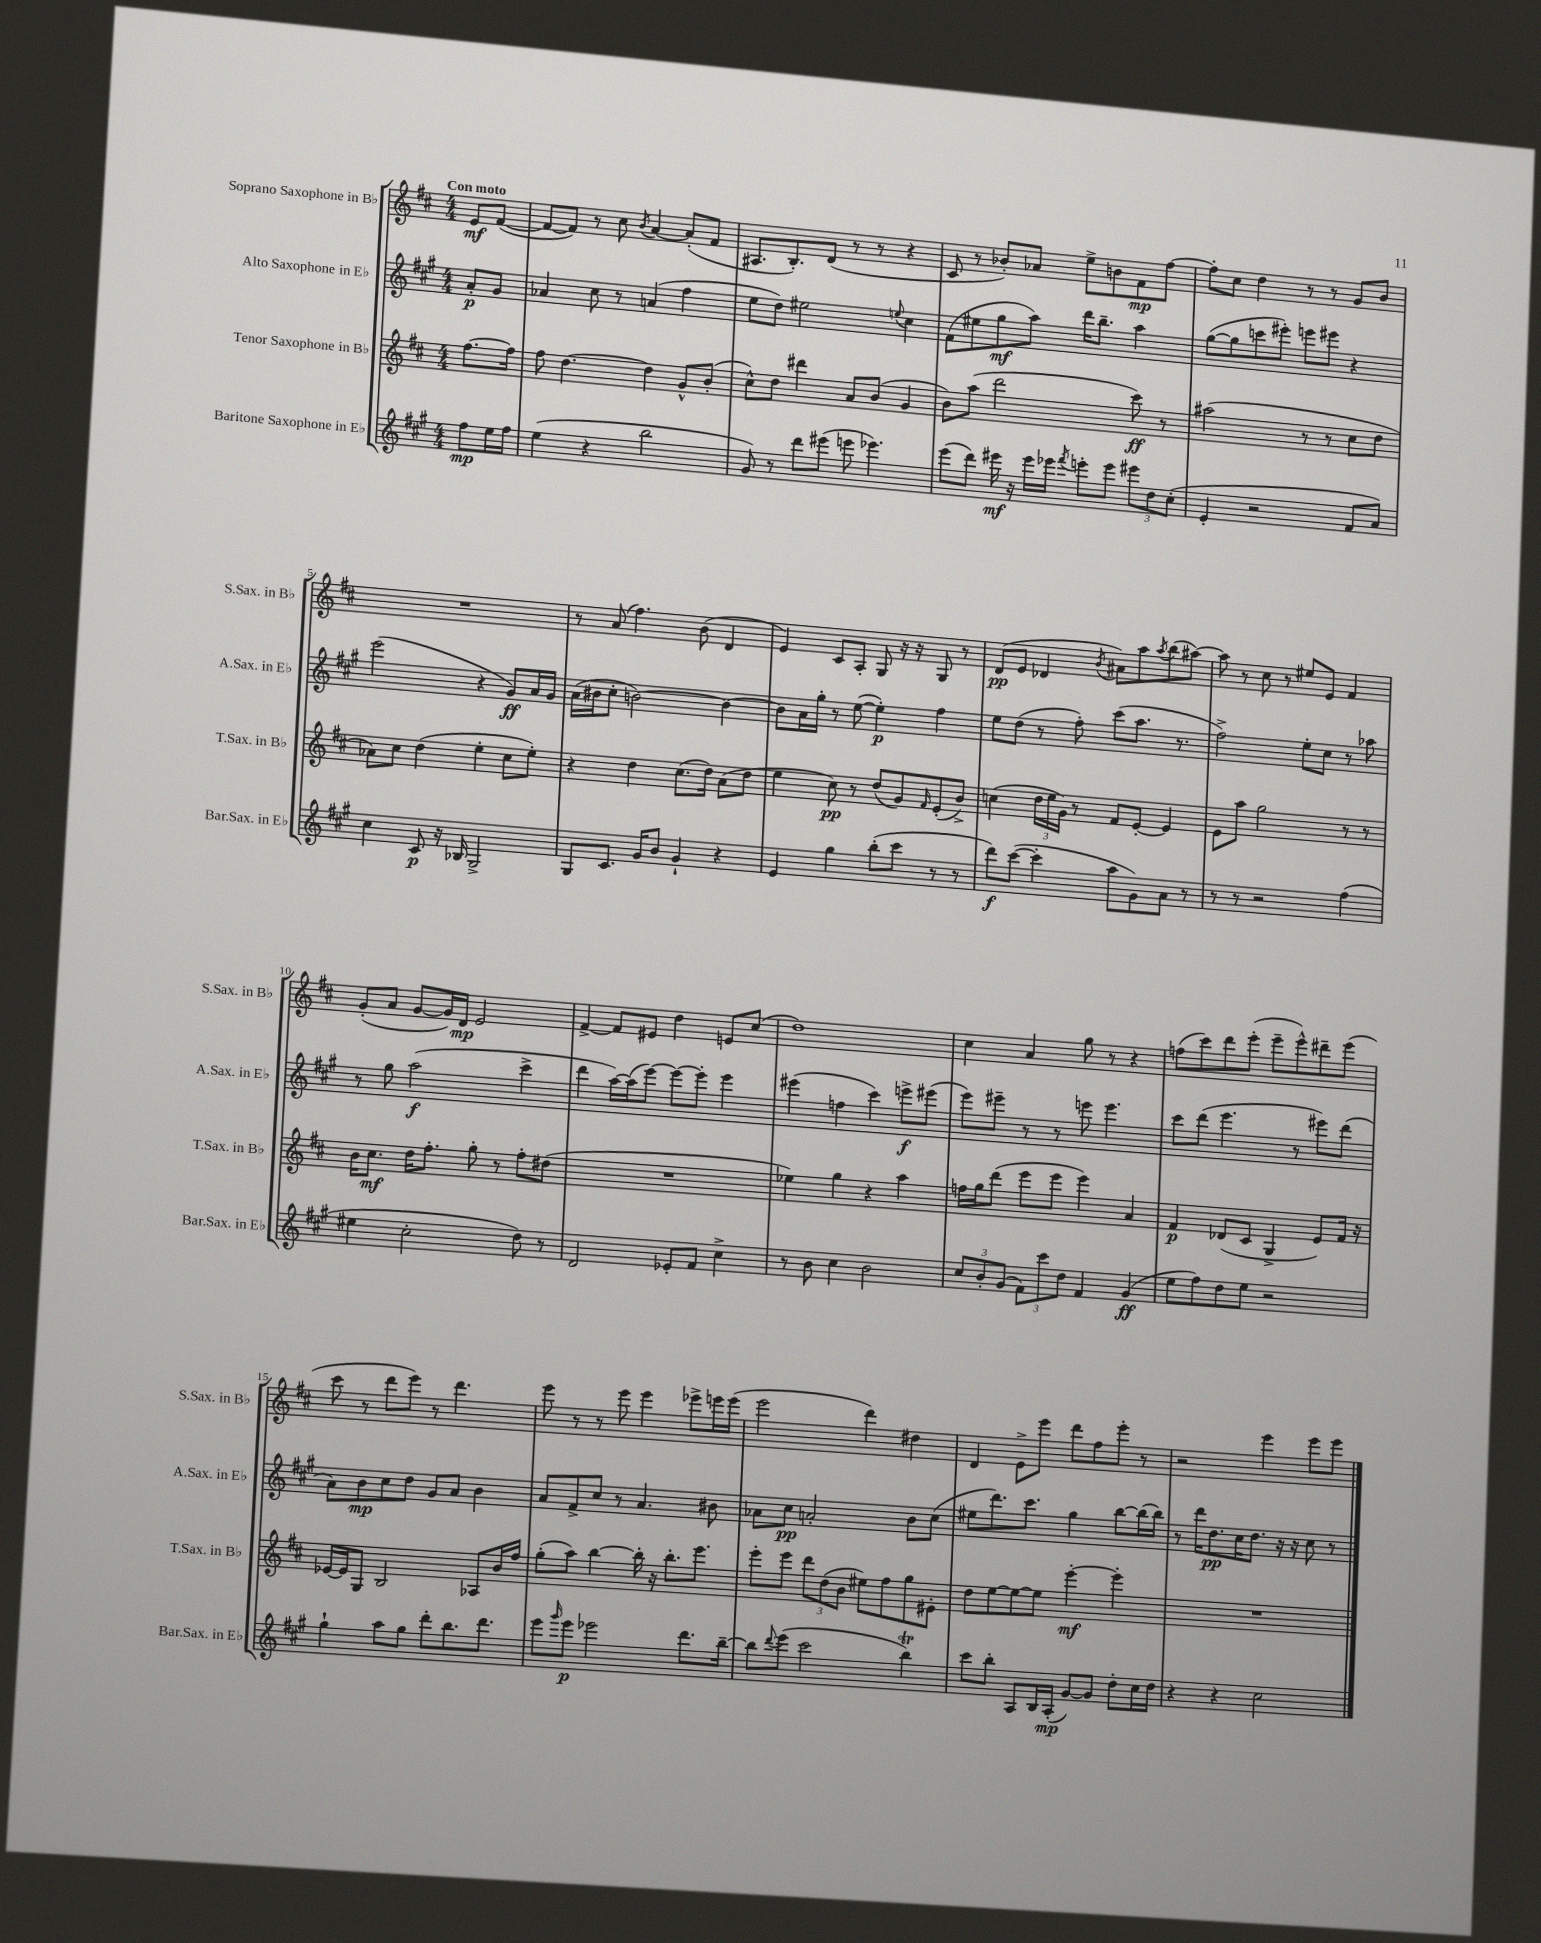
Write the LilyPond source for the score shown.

<<
\new StaffGroup <<
\new Staff = "s0" \with { instrumentName = "Soprano Saxophone in Bb" shortInstrumentName = "S.Sax. in Bb" } {
    \clef treble \key d \major \numericTimeSignature \time 4/4 \partial 4 \tempo "Con moto"
    e'8\mf fis'8~( |
    fis'8~ fis'8) r8 cis''8 \acciaccatura { b'8 } a'4~ a'8-.( fis'8 |
    ais8. b8.-.) d'8( r8 r8 r4 |
    cis'8 r8 bes'8-.) aes'8 e''8-> b'8 fis'8\mp fis''8~ |
    fis''8-. cis''8 d''4 r8 r8 g'8 b'8 |
    R1 |
    r8 a'8( fis''4.) b'8( d'4 |
    e'4) cis'8 a8-. g8 r16 r16 g8 r8 |
    d'8\pp( e'8 des'4 \acciaccatura { b'8 } ais'8) a''8 \acciaccatura { a''8 } b''8( ais''8~) |
    ais''8 r8 cis''8 r8 eis''8 e'8 fis'4 |
    g'8-.( a'8 g'8~ g'16) d'16\mp e'2 |
    fis'4~-> fis'8 eis'8 d''4 e'8 cis''8( |
    d''1) |
    cis''4 a'4 g''8 r8 r4 |
    f''8( cis'''8) d'''8 e'''8-.( e'''8-- e'''8-^) dis'''8-- e'''8( |
    cis'''8 r8 d'''8 e'''8) r8 d'''4. |
    e'''8 r8 r8 e'''8 e'''4 ees'''8-> e'''16 e'''16( |
    e'''2 d'''4) dis''4 |
    d'4 e'8-> e'''8 d'''8 fis''8 e'''8-. r8 |
    r2 e'''4 e'''8 e'''8 \bar "|." |
}
\new Staff = "s1" \with { instrumentName = "Alto Saxophone in Eb" shortInstrumentName = "A.Sax. in Eb" } {
    \clef treble \key a \major \numericTimeSignature \time 4/4 \partial 4
    a'8-.\p gis'8 |
    aes'4 cis''8 r8 a'4( fis''4 |
    e''8 d''8) eis''2 \appoggiatura { e''8 } cis''4 |
    fis'8( eis''8 gis''8\mf a''8) d'''16 b''8.-- a''4 |
    gis''8~( gis''8 c'''8 eis'''8-.) e'''8 eis'''8 r4 |
    e'''2( r4 gis'8\ff) a'16 gis'16 |
    a'16( bis'16 cis''8-. b'2~) b'4~ |
    b'8 a'16 gis''16-. r8 e''8~( e''4-.\p) fis''4 |
    e''8 d''8( r8 fis''8-.) cis'''8( a''8. r8. |
    fis''2->) e''8-. cis''8 r8 aes''8 |
    r8 gis''8 a''2\f( cis'''4-> |
    d'''4 a''16~) a''16( e'''8~) e'''8~ e'''8-. e'''4 |
    eis'''4( f''4 cis'''4) e'''8->\f eis'''8( |
    e'''8) eis'''8-- r8 r8 e'''8 e'''4. |
    cis'''8 d'''8( e'''4. r8 eis'''8) d'''8( |
    a'8) b'8\mp cis''8 d''8 gis'8 a'8 b'4 |
    a'8 fis'8-> cis''8 r8 a'4. bis'8 |
    aes'8 cis''8\pp a'2-. b'8 cis''8( |
    eis''8 d'''8.) cis'''8. gis''4 b''8~ b''16( b''16) |
    r8 d'''16 d''8.\pp cis''16 d''8. r16 r16 cis''8 r8 \bar "|." |
}
\new Staff = "s2" \with { instrumentName = "Tenor Saxophone in Bb" shortInstrumentName = "T.Sax. in Bb" } {
    \clef treble \key d \major \numericTimeSignature \time 4/4 \partial 4
    fis''8.~ fis''16 |
    fis''8 d''4.~ d''4 g'8-^ b'8-.( |
    cis''8-^) d''8 dis'''4 a'8 b'8( g'4 |
    b'8) a''8( d'''2 cis'''8\ff) r8 |
    ais''2( r8 r8 cis''8 d''8 |
    aes'8) cis''8 d''4( e''4-. cis''8 e''8-.) |
    r4 d''4 cis''8.( d''16) a'8( d''8 |
    e''4 cis''8\pp) r8 d''8( g'8) \grace { fis'16 } e'8-.( b'8->) |
    c''4( \tuplet 3/2 { d''16 e''16 g'16) } r8 fis'8 e'8~-. e'4 |
    e'8 a''8 g''2 r8 r8 |
    b'16 cis''8.\mf d''16 fis''8.-. g''8-. r8 fis''8-. dis''8( |
    R1 |
    ees''4) g''4 r4 a''4 |
    f''16 g''16 d'''8( e'''8 e'''8 e'''4) a'4 |
    fis'4\p des'8( cis'8 g4-> e'8) fis'16 r16 |
    ees'16~ ees'16 g8 b2 aes8 b'16 fis''16 |
    g''8-.( a''8) b''4~ b''16-. r16 b''8.-. e'''8. |
    e'''8-. e'''8 \tuplet 3/2 { d'''8 d''8( b'8 } eis''8) fis''8 g''8 eis'8-. |
    d''8 e''8~ e''8~ e''8 e'''4~-.\mf e'''4-. |
    R1 \bar "|." |
}
\new Staff = "s3" \with { instrumentName = "Baritone Saxophone in Eb" shortInstrumentName = "Bar.Sax. in Eb" } {
    \clef treble \key a \major \numericTimeSignature \time 4/4 \partial 4
    fis''8\mp e''16 fis''16 |
    e''4( r4 b''2 |
    gis'8) r8 d'''8 eis'''8( e'''8 ees'''4.) |
    e'''8( d'''8) eis'''16\mf r16 eis'''16 ees'''16 \acciaccatura { fis'''8 } e'''8-. e'''8 \tuplet 3/2 { eis'''8 d''8 cis''8-.( } |
    e'4-. r2 fis'8 a'8) |
    cis''4 cis'8\p r16 bes16 gis2-> |
    gis8 cis'8. gis'16 b'8 gis'4-! r4 |
    e'4 gis''4 b''8-.( cis'''8 r8 r8 |
    d'''8\f) cis'''8~( cis'''4-. a''8 gis'8) a'8 r8 |
    r8 r8 r2 fis''4( |
    eis''4 cis''2-. d''8) r8 |
    d'2 ees'8-. fis'8 cis''4-> |
    r8 b'8 cis''4 b'2 |
    \tuplet 3/2 { cis''8 b'8-. gis'8( } \tuplet 3/2 { fis'8) cis'''8 d''8 } fis'4 gis'4\ff( |
    e''8 fis''8) d''8 e''8 r2 |
    gis''4-! a''8 gis''8 d'''8-. b''8. d'''8. |
    e'''8 \grace { gis'''16 } e'''8\p ees'''2 d'''8. b''16~-- |
    b''8 \appoggiatura { d'''8 } e'''8( cis'''2 b''4\trill) |
    cis'''8 b''8-. a8 b16 a16-.\mp( gis'8~) gis'8 d''8-. cis''16 d''16 |
    r4 r4 cis''2 \bar "|." |
}
>>
>>
